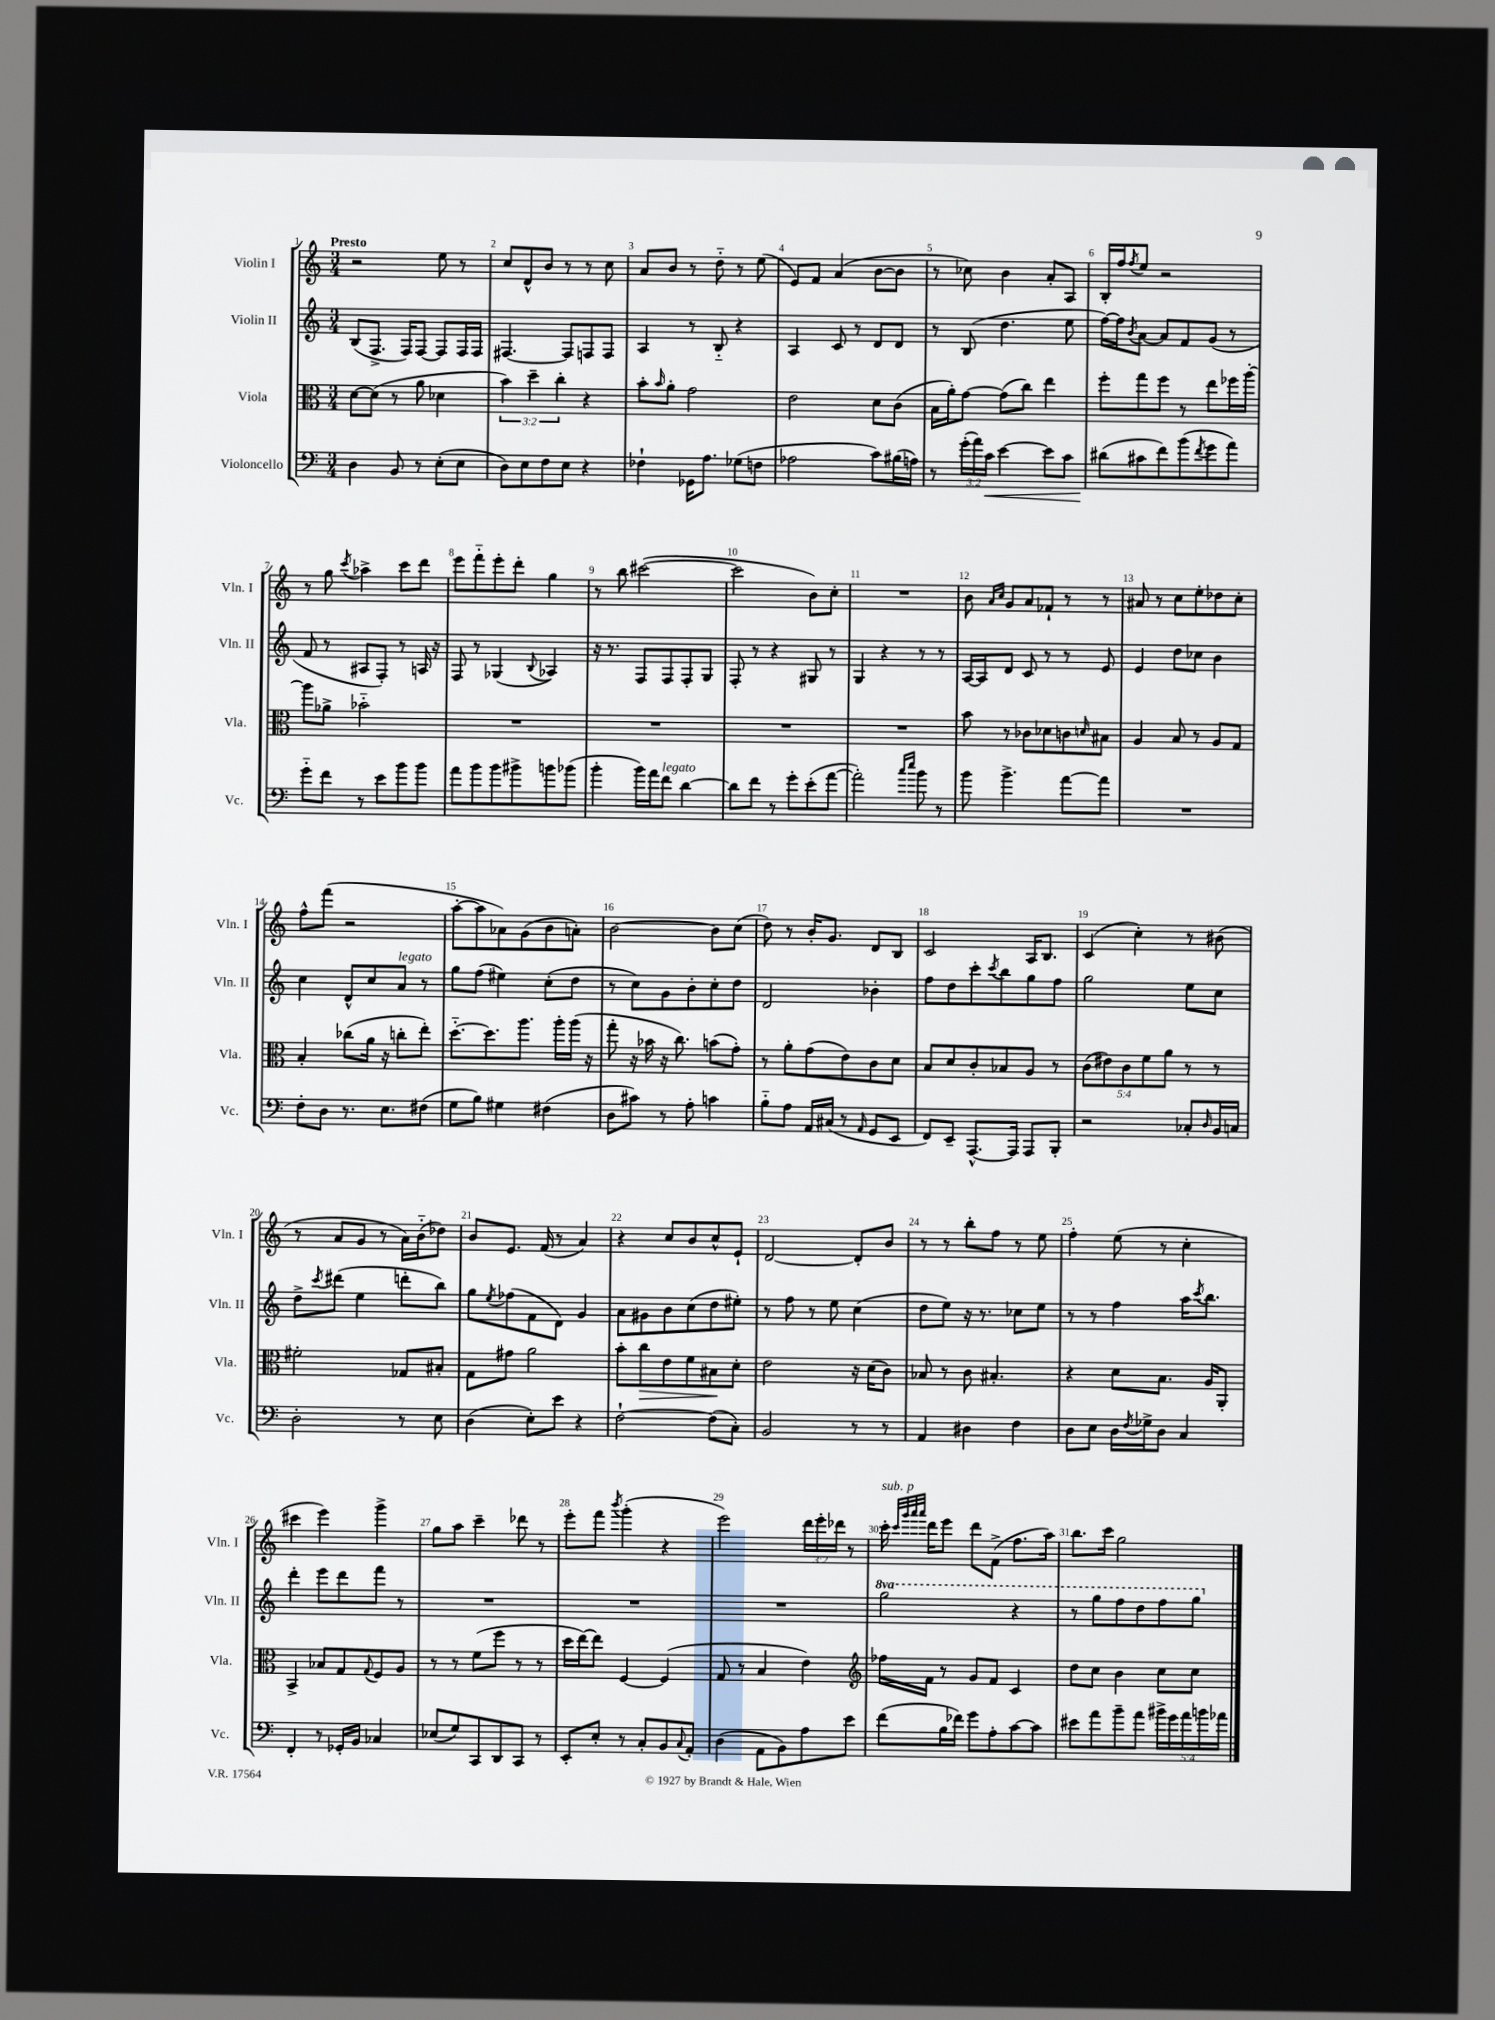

**kern	**kern	**kern	**kern
*staff4	*staff3	*staff2	*staff1
*clefF4	*clefC3	*clefG2	*clefG2
*k[]	*k[]	*k[]	*k[]
*M3/4	*M3/4	*M3/4	*M3/4
4D	[8d	(8B	2r
.	(8d]	8.F^	.
8BB	8r	.	.
.	.	16F)	.
8r	8a	[8F	.
(8E'	4d-	8F]	8ee
8E	.	16F	8r
.	.	16F	.
=	=	=	=
8D)	6b)	[4.F#	8cc
8E	.	.	8d^^
.	6dd~	.	.
8F	.	.	8b
.	6cc'	.	.
8E	.	8F#]	8r
4r	4r	8F	8r
.	.	8F	8cc
=	=	=	=
4F-`	8b'	4A	8a
.	16qqb	.	.
.	8a'	.	8b
16GG-	2g	8r	8r
8.A	.	.	.
.	.	8B'~	8dd'~
(8G-	.	4r	8r
8F	.	.	(8ee
=	=	=	=
2A-	2e	4A	8e)
.	.	.	8f
.	.	8c	(4a
.	.	8r	.
8c)	8d	8d	[8b
(16B#	(8c	8d	8b]
16A)	.	.	.
=	=	=	=
8r	16B	8r	8r
.	16a')	.	.
(24g'	[8g	(8B	8cc-)
24a)	.	.	.
24c	.	.	.
[4e	(8g]	4.dd	4b
.	8cc)	.	.
8e]	4ee	.	8a'
8c	.	8ee	8A
=	=	=	=
(8d#	8ff'	[16ff)	16B'
.	.	16ff]	16ff
.	.	8qb	8qff
8c#	8gg	[8a	8ee
8f)	8ff	8a]	2r
(8b	8r	8f	.
8qf	.	.	.
8g	8ee	(8g	.
8a)	16ff-	8r	.
.	[16aa'	.	.
=	=	=	=
8g'~	8aa]	8f	8r
8f	8a-^	8r	8gg
.	.	.	8qccc
8r	2b-'~	8A#	4aa-^
8e	.	8F')	.
8b	.	8r	8ccc
8b	.	16A	8ddd
.	.	16r	.
=	=	=	=
8a	2.r	8F	8eee
8b	.	8r	8fff'~
8b	.	(4G-	8eee'
8b#^	.	.	8ddd'
.	.	8qqB	.
8b	.	4A-)	4gg
(8b-	.	.	.
=	=	=	=
4b'	2.r	16r	8r
.	.	8.r	.
.	.	.	8bb
16b)	.	8F	([2ccc#
16a	.	.	.
8f	.	8F	.
[4d	.	8F'	.
.	.	8G	.
=	=	=	=
8d]	2.r	8F'	2ccc#]
8f	.	8r	.
8r	.	4r	.
8g'	.	.	.
(8e'	.	8G#	8b)
[8a	.	8r	8cc'
=	=	=	=
2a'])	2.r	4G	2.r
.	.	4r	.
16qqcc	.	.	.
16qqee	.	.	.
8b	.	8r	.
8r	.	8r	.
=	=	=	=
8b	8b	[16A	8b
.	.	16A]	.
.	.	.	16qqa
.	.	.	16qqcc
4.b^	8r	8d	8g
.	8c-	8c	8a
.	8d-	8r	8f-`
[8a	8c	8r	8r
.	16qqd	.	.
8a]	8B#	8e	8r
=	=	=	=
2.r	4A	4e	8a#
.	.	.	8r
.	8B	8dd	8cc
.	8r	8cc-	8ee'
.	8A	4b	8dd-
.	8G	.	8cc'
=	=	=	=
8F'	4B'	4cc	8ff^^
8D	.	.	(8fff
8.r	(8cc-	8d^^	2r
.	16a	8cc	.
8.E	16r	.	.
.	8cc'	8a	.
(8F#	8ee')	8r	.
=	=	=	=
8G	[8.dd'~	8gg	[8aa'
8B)	.	(8ff	8aa]
.	8.dd]	.	.
4G#	.	4ee#)	8a-)
.	8.aa	.	(8g
(4F#	.	(8cc'	8b
.	16aa'	.	.
.	(16aa	8dd	8a')
.	16r	.	.
=	=	=	=
8D	8gg'	8r	[2b
8c#)	16r	8cc)	.
.	16b-	.	.
8r	16r	8g	.
.	8.cc)	.	.
8A'	.	8b'	.
4c	(8b	8cc'	8b]
.	8g')	8dd	(8cc
=	=	=	=
8B'~	8r	2d	8dd)
8A	8a'	.	8r
16AA	(8g	.	16b'
(16C#	.	.	8.g
8r	8e)	.	.
16qqAA	.	.	.
8GG	8c	4b-'	8d
8EE	8d	.	8B
=	=	=	=
8FF)	8B	8ff	2c
8EE~	8d	8dd	.
[8.AAA^^	8c'	8ccc'	.
.	.	8qccc	.
.	8B-	8bb	.
16AAA]	.	.	.
8AAA	8A	8gg	16A
.	.	.	8.B
8BBB'	8r	8ff	.
=	=	=	=
2r	(10c	2gg	(4c
.	10e#)	.	.
.	10c	.	.
.	.	.	4cc')
.	10f	.	.
.	10a	.	.
8C-'	8r	8ee	8r
16qqD	.	.	.
16BB	8r	8cc	(8b#
16C	.	.	.
=	=	=	=
2D'	2f#'	8dd^	8r
.	.	8qccc	.
.	.	(8ddd#	8a
.	.	4ee	8g
.	.	.	8r
8r	8G-	8ddd'	16a)
.	.	.	(16b'~
8E	8B#'	8bb)	8dd-)
=	=	=	=
(4D	8G	8gg	8b
.	.	8qee	.
.	8g#	(8ff-	8.e
8E')	2a	8f	.
.	.	.	(16f
8e	.	8d)	8r
4r	.	4g	4a)
=	=	=	=
[2F`	8b'	8a	4r
.	8cc	8g#	.
.	8e	8b	8cc
.	8f	(8cc	8b
(8F]	8B#	8dd	8cc^^
8C')	8d'	8ee#')	8e`
=	=	=	=
2BB	2e	8r	[2d
.	.	8ff	.
.	.	8r	.
.	.	8ee	.
8r	16r	(4cc	8d']
.	(16d	.	.
8r	8c)	.	8b
=	=	=	=
4AA	8B-	8dd	8r
.	8r	8ee)	8r
4D#	8c	16r	8bb'
.	.	8.r	.
.	4.B#'	.	8ff
4F	.	8cc-	8r
.	.	8ee	8ee
=	=	=	=
8D	4r	8r	4ff'
8E	.	8r	.
16D	8d	4ff	(8ee
8qF	.	.	.
16G-^	.	.	.
8D	8.B	.	8r
4C	.	16aa	4cc'
.	.	8qccc	.
.	16A	8.bb	.
.	8AA'	.	.
=	=	=	=
4FF'	4BB^	4ddd'	4ccc#
8r	8B-	8eee	4eee)
16GG-'	8G	8ddd	.
16BB	.	.	.
.	8qqG	.	.
4C-	8F	8fff	4ggg^
.	8A	8r	.
=	=	=	=
(8E-	8r	2.r	8gg
8G)	8r	.	8aa
8CC	(8f	.	4ccc~
8DD	8ff	.	.
8CC	8r	.	8ddd-
8r	8r	.	8r
=	=	=	=
8EE'	16dd	2.r	8eee'
.	[16ee)	.	.
8E'	8ee]	.	8fff
.	.	.	8qbbb
8r	[4F	.	(4ggg'
8C'	.	.	.
8BB	(4F]	.	4r
8qqC	.	.	.
8AA'	.	.	.
=	=	=	=
(4D	8G	2.r	2eee)
.	8r	.	.
8AA	4B	.	.
8BB)	.	.	.
8A	4e)	.	24ddd
.	.	.	24eee'
.	.	.	24ddd-
8e	.	.	8r
=	=	=	=
*	*clefG2	*	*
(8f	16ff-	2ggg	16ccc'
.	.	.	32qqccc
.	.	.	32qqggg
.	.	.	32qqaaa
.	.	.	32qqaaa
.	16f	.	16ddd
16B	8r	.	8eee
16f-)	.	.	.
8g	8g	.	8ddd
8A'	8f	.	(8f^
[8c	4c	4r	8.ff
8c]	.	.	.
.	.	.	16aa)
=	=	=	=
8e#	8dd	8r	8.bb
8a	8cc	8ggg	.
.	.	.	16ccc
8b~	4b	8fff	2gg
8a	.	8ddd	.
20b#^	8cc	8fff	.
20g	.	.	.
20a	.	.	.
.	8cc	8ggg	.
20b	.	.	.
20a-	.	.	.
==	==	==	==
*-	*-	*-	*-
